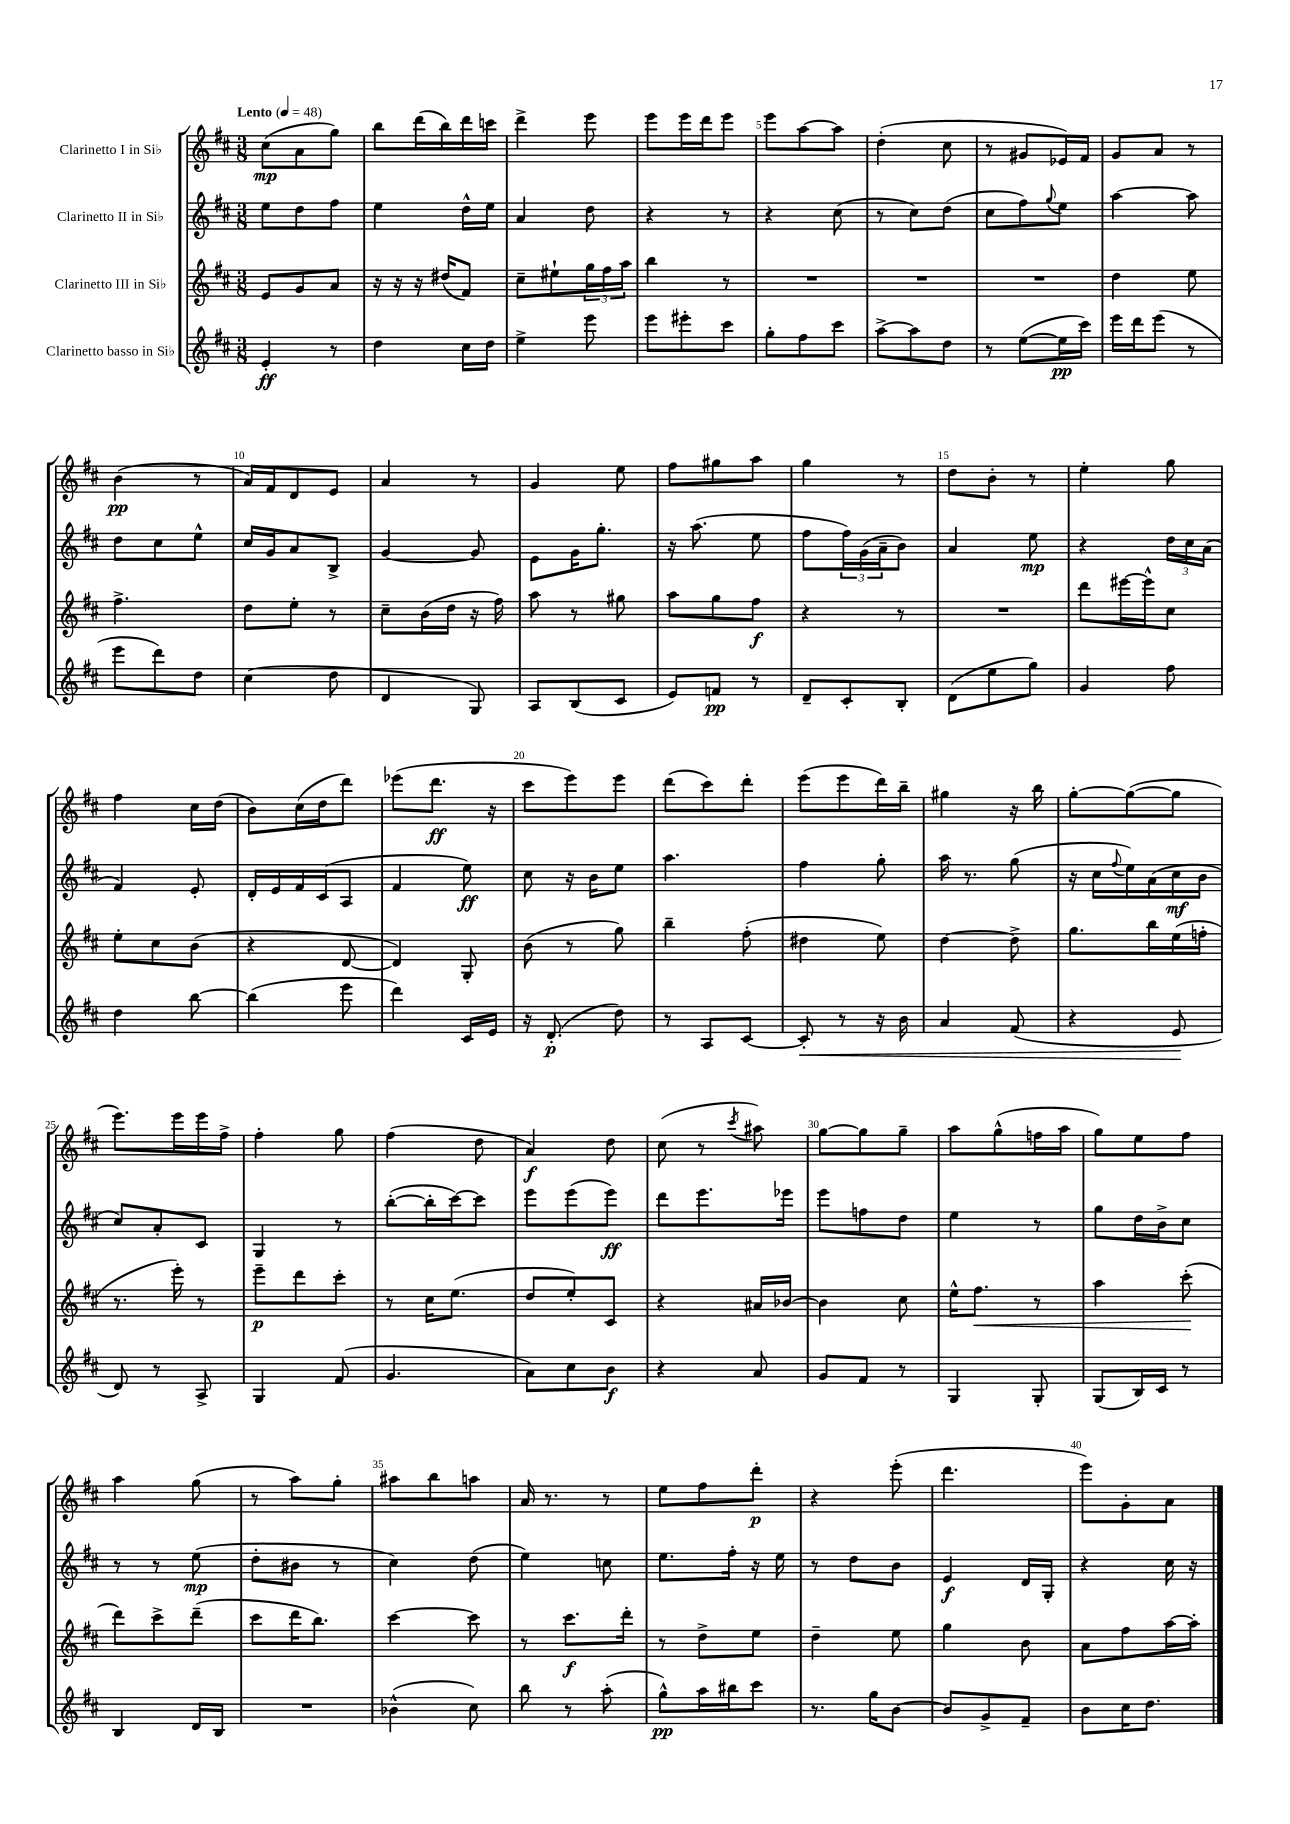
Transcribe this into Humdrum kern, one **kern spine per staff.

**kern	**kern	**kern	**kern
*staff4	*staff3	*staff2	*staff1
*clefG2	*clefG2	*clefG2	*clefG2
*k[f#c#]	*k[f#c#]	*k[f#c#]	*k[f#c#]
*M3/8	*M3/8	*M3/8	*M3/8
*MM48	*MM48	*MM48	*MM48
4e'	8e	8ee	(8cc#
.	8g	8dd	8a
8r	8a	8ff#	8gg)
=	=	=	=
4dd	16r	4ee	8bb
.	16r	.	.
.	16r	.	(16ddd
.	(16dd#	.	16bb)
16cc#	8f#)	16dd^^	16ddd
16dd	.	16ee	16ccc
=	=	=	=
4ee^	8cc#~	4a	4ddd^
.	8ee#`	.	.
8eee	24gg	8dd	8eee
.	24ff#	.	.
.	24aa	.	.
=	=	=	=
8eee	4bb	4r	8eee
8eee#'	.	.	16eee
.	.	.	16ddd
8ccc#	8r	8r	8eee
=	=	=	=
8gg'	4.r	4r	8eee
8ff#	.	.	[8aa
8ccc#	.	(8cc#	8aa]
=	=	=	=
[8aa^	4.r	8r	(4dd'
8aa]	.	8cc#)	.
8dd	.	(8dd	8cc#
=	=	=	=
8r	4.r	8cc#	8r
([8ee	.	8ff#)	8g#
.	.	8qqgg	.
16ee]	.	8ee	16e-)
16ccc#)	.	.	16f#
=	=	=	=
16eee	4dd	[4aa	8g
16ddd	.	.	.
(8eee	.	.	8a
8r	8ee	8aa]	8r
=	=	=	=
8eee	4.ff#^	8dd	(4b
8ddd)	.	8cc#	.
8dd	.	8ee^^	8r
=	=	=	=
(4cc#	8dd	16cc#	16a)
.	.	16g	16f#
.	8ee'	8a	8d
8dd	8r	8B^	8e
=	=	=	=
4d	8cc#~	[4g	4a
.	(16b	.	.
.	16dd	.	.
8G)	16r	8g]	8r
.	16ff#)	.	.
=	=	=	=
8A	8aa	8e	4g
(8B	8r	16g	.
.	.	8.gg'	.
8c#	8gg#	.	8ee
=	=	=	=
8e)	8aa	16r	8ff#
.	.	(8.aa	.
8f	8gg	.	8gg#
8r	8ff#	8ee	8aa
=	=	=	=
8d~	4r	8ff#	4gg
8c#'	.	24ff#)	.
.	.	(24g	.
.	.	24a~	.
8B'	8r	8b)	8r
=	=	=	=
(8d	4.r	4a	8dd
8ee	.	.	8b'
8gg)	.	8ee	8r
=	=	=	=
4g	8ddd	4r	4ee'
.	[16eee#	.	.
.	16eee#^^]	.	.
8ff#	8cc#	24dd	8gg
.	.	24cc#	.
.	.	(24a	.
=	=	=	=
4dd	8ee'	4f#)	4ff#
.	8cc#	.	.
[8bb	(8b	8e'	16cc#
.	.	.	(16dd
=	=	=	=
(4bb]	4r	16d'	8b)
.	.	16e	.
.	.	16f#	(16cc#
.	.	(16c#	16dd
8eee	[8d	8A	8ddd)
=	=	=	=
4ddd)	4d])	4f#	(8eee-
.	.	.	8.ddd
16c#	8G'	8ee)	.
16e	.	.	16r
=	=	=	=
16r	(8b	8cc#	8ccc#
(8.d'	.	.	.
.	8r	16r	8eee)
.	.	16b	.
8dd)	8gg)	8ee	8eee
=	=	=	=
8r	4bb~	4.aa	(8ddd
8A	.	.	8ccc#)
[8c#	(8ff#'	.	8ddd'
=	=	=	=
8c#']	4dd#	4ff#	(8eee
8r	.	.	8eee
16r	8ee)	8gg'	16ddd)
16b	.	.	16bb~
=	=	=	=
4a	[4dd	16aa	4gg#
.	.	8.r	.
(8f#	8dd^]	(8gg	16r
.	.	.	16bb
=	=	=	=
4r	8.gg	16r	[8gg'
.	.	16cc#	.
.	.	8qqff#	.
.	.	16ee)	(8gg_
.	16bb	(16a	.
8e	(16ee	16cc#	8gg]
.	16ff'	16b	.
=	=	=	=
8d)	8.r	8cc#)	8.eee)
8r	.	8a'	.
.	16eee')	.	16eee
8A^	8r	8c#	16eee
.	.	.	16ff#^
=	=	=	=
4G	8eee~	4G	4ff#'
.	8ddd	.	.
(8f#	8ccc#'	8r	8gg
=	=	=	=
4.g	8r	([8bb'	(4ff#
.	16cc#	16bb']	.
.	(8.ee	[16ccc#)	.
.	.	8ccc#]	8dd
=	=	=	=
8a)	8dd	8eee	4a)
8cc#	8ee')	(8eee	.
8b	8c#	8eee)	8dd
=	=	=	=
4r	4r	8ddd	(8cc#
.	.	8.eee	8r
.	.	.	8qccc#
8a	16a#	.	8aa#)
.	[16b-	16eee-	.
=	=	=	=
8g	4b-]	8eee	[8gg
8f#	.	8ff	8gg]
8r	8cc#	8dd	8gg~
=	=	=	=
4G	16ee^^	4ee	8aa
.	8.ff#	.	.
.	.	.	(8gg^^
8G'	8r	8r	16ff
.	.	.	16aa
=	=	=	=
(8G	4aa	8gg	8gg)
16B)	.	16dd	8ee
16c#	.	16b^	.
8r	(8ccc#'	8cc#	8ff#
=	=	=	=
4B	8ddd)	8r	4aa
.	8ccc#^	8r	.
16d	(8ddd~	(8ee	(8gg
16B	.	.	.
=	=	=	=
4.r	8ccc#	8dd'	8r
.	16ddd	8b#	8aa)
.	8.bb)	.	.
.	.	8r	8gg'
=	=	=	=
(4b-^^	[4ccc#	4cc#)	8aa#
.	.	.	8bb
8cc#)	8ccc#]	(8dd	8aa
=	=	=	=
8bb	8r	4ee)	16a
.	.	.	8.r
8r	8.ccc#	.	.
(8aa'	.	8cc	8r
.	16ddd'	.	.
=	=	=	=
8gg^^)	8r	8.ee	8ee
16aa	8dd^	.	8ff#
16bb#	.	16ff#'	.
8ccc#	8ee	16r	8ddd'
.	.	16ee	.
=	=	=	=
8.r	4dd~	8r	4r
.	.	8dd	.
16gg	.	.	.
[8b	8ee	8b	(8eee'
=	=	=	=
8b]	4gg	4e	4.ddd
8g^	.	.	.
8f#~	8b	16d	.
.	.	16G'	.
=	=	=	=
8b	8a	4r	8eee)
16cc#	8ff#	.	8g'
8.dd	.	.	.
.	[16aa	16cc#	8a
.	16aa']	16r	.
==	==	==	==
*-	*-	*-	*-
